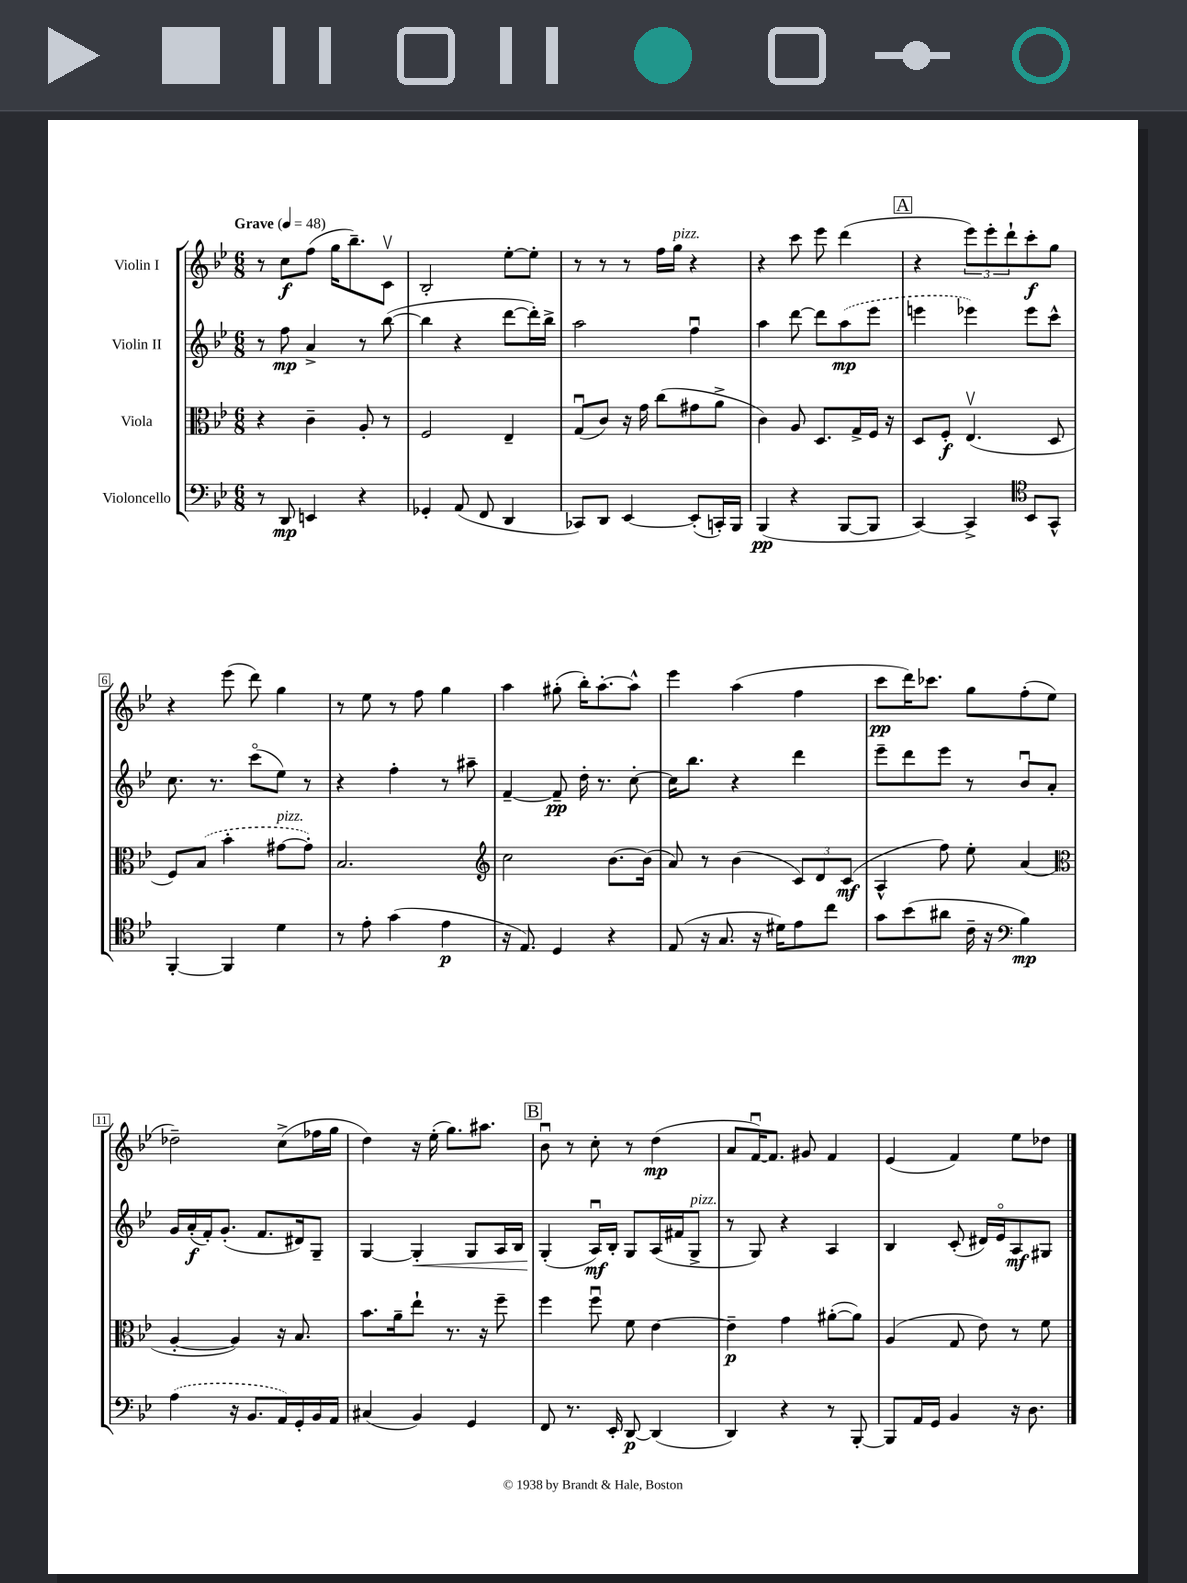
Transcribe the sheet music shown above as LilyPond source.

<<
\new StaffGroup <<
\new Staff = "s0" \with { instrumentName = "Violin I" } {
    \clef treble \key bes \major \numericTimeSignature \time 6/8 \tempo "Grave" 4 = 48
    r8 c''8\f f''8( g''16 bes''8.--) c'8\upbow |
    bes2-. ees''8~-. ees''8-. |
    r8 r8 r8 f''16 g''16^\markup { \italic "pizz." } r4 |
    r4 c'''8 ees'''8 d'''4( |
    \mark \markup { \box "A" } r4 \tuplet 3/2 { ees'''8) ees'''8-. d'''8-! } c'''8-.\f g''8 |
    r4 ees'''8( d'''8) g''4 |
    r8 ees''8 r8 f''8 g''4 |
    a''4 gis''8-.( bes''16-.) a''8.~-. a''8-^ |
    ees'''4 a''4( f''4 |
    c'''8\pp d'''16) ces'''8. g''8 f''8-.( ees''8 |
    des''2--) c''8->( fes''16 g''16 |
    d''4) r16 ees''16-.( g''8.) ais''8. |
    \mark \markup { \box "B" } bes'8\downbow r8 c''8-. r8 d''4\mp( |
    a'8 f'16~\downbow) f'8. gis'8 f'4 |
    ees'4( f'4) ees''8 des''8 \bar "|." |
}
\new Staff = "s1" \with { instrumentName = "Violin II" } {
    \clef treble \key bes \major \numericTimeSignature \time 6/8
    r8 f''8\mp a'4-> r8 bes''8~( |
    bes''4 r4 d'''8~ d'''16-.) bes''16-> |
    a''2 f''4\downbow |
    a''4 d'''8~ d'''8 \once \slurDashed a''8\mp( ees'''8 |
    \mark \markup { \box "A" } e'''4 ees'''4) ees'''8 c'''8-^ |
    c''8. r8. c'''8\flageolet( ees''8) r8 |
    r4 f''4-. r8 ais''8-- |
    f'4~-- f'8--\pp d''16-. r8. c''8~-. |
    c''16 bes''8. r4 d'''4 |
    ees'''8-- d'''8 ees'''8 r8 bes'8\downbow a'8-. |
    g'16 a'16-.\f( f'16-.) g'8.-.( f'8. dis'16) g8-- |
    g4~ g4-.\< g8 a16 bes16 |
    \mark \markup { \box "B" } g4-.\!( a16\downbow\mf) bes16-. g8 a16( fis'16 g8->^\markup { \italic "pizz." } |
    r8 g8) r4 a4 |
    bes4 c'8-.( dis'16) ees'16\flageolet a8\mf gis8 \bar "|." |
}
\new Staff = "s2" \with { instrumentName = "Viola" } {
    \clef alto \key bes \major \numericTimeSignature \time 6/8
    r4 c'4-- a8-. r8 |
    f2 ees4-- |
    g8\downbow( c'8) r16 g'16 c''8( gis'8 a'8-> |
    c'4) a8 d8. g16-> f16 r16 |
    \mark \markup { \box "A" } d8 f8-.\f ees4.\upbow( d8 |
    f8) \once \slurDashed bes8( bes'4-. gis'8~^\markup { \italic "pizz." } gis'8-.) |
    bes2. |
    \clef treble c''2 bes'8.~ bes'16( |
    a'8) r8 bes'4( \tuplet 3/2 { c'8) d'8 c'8\mf( } |
    a4-^ f''8) ees''8-. a'4( |
    \clef alto a4~-. a4) r16 bes8. |
    bes'8. a'16-- ees''8-! r8. r16 f''8-- |
    \mark \markup { \box "B" } f''4 f''8\downbow f'8 ees'4~ |
    ees'4--\p g'4 ais'8~-.( ais'8) |
    a4( g8 ees'8) r8 f'8 \bar "|." |
}
\new Staff = "s3" \with { instrumentName = "Violoncello" } {
    \clef bass \key bes \major \numericTimeSignature \time 6/8
    r8 d,8\mp e,4 r4 |
    ges,4-. a,8( f,8 d,4 |
    ces,8) d,8 ees,4~ ees,8-.( c,16-.) bes,,16 |
    bes,,4\pp( r4 bes,,8~ bes,,8 |
    \mark \markup { \box "A" } c,4~) c,4-> \clef tenor bes,8 g,8-^ |
    f,4~-. f,4 d'4 |
    r8 ees'8-. g'4( ees'4\p |
    r16 ees8.) d4 r4 |
    ees8( r16 g8. r16 dis'16) ees'8 c''8 |
    g'8 bes'8( ais'8 c'16-- r16 \clef bass bes4\mp) |
    \once \slurDashed a4( r16 bes,8. a,16) g,16-. bes,16 a,16 |
    cis4( bes,4) g,4 |
    \mark \markup { \box "B" } f,8 r8. ees,16-. d,8~\p d,4( |
    d,4) r4 r8 bes,,8~-. |
    bes,,8 a,16 g,16 bes,4 r16 d8. \bar "|." |
}
>>
>>
\layout { \context { \Score \override BarNumber.stencil = #(make-stencil-boxer 0.1 0.3 ly:text-interface::print) } }
